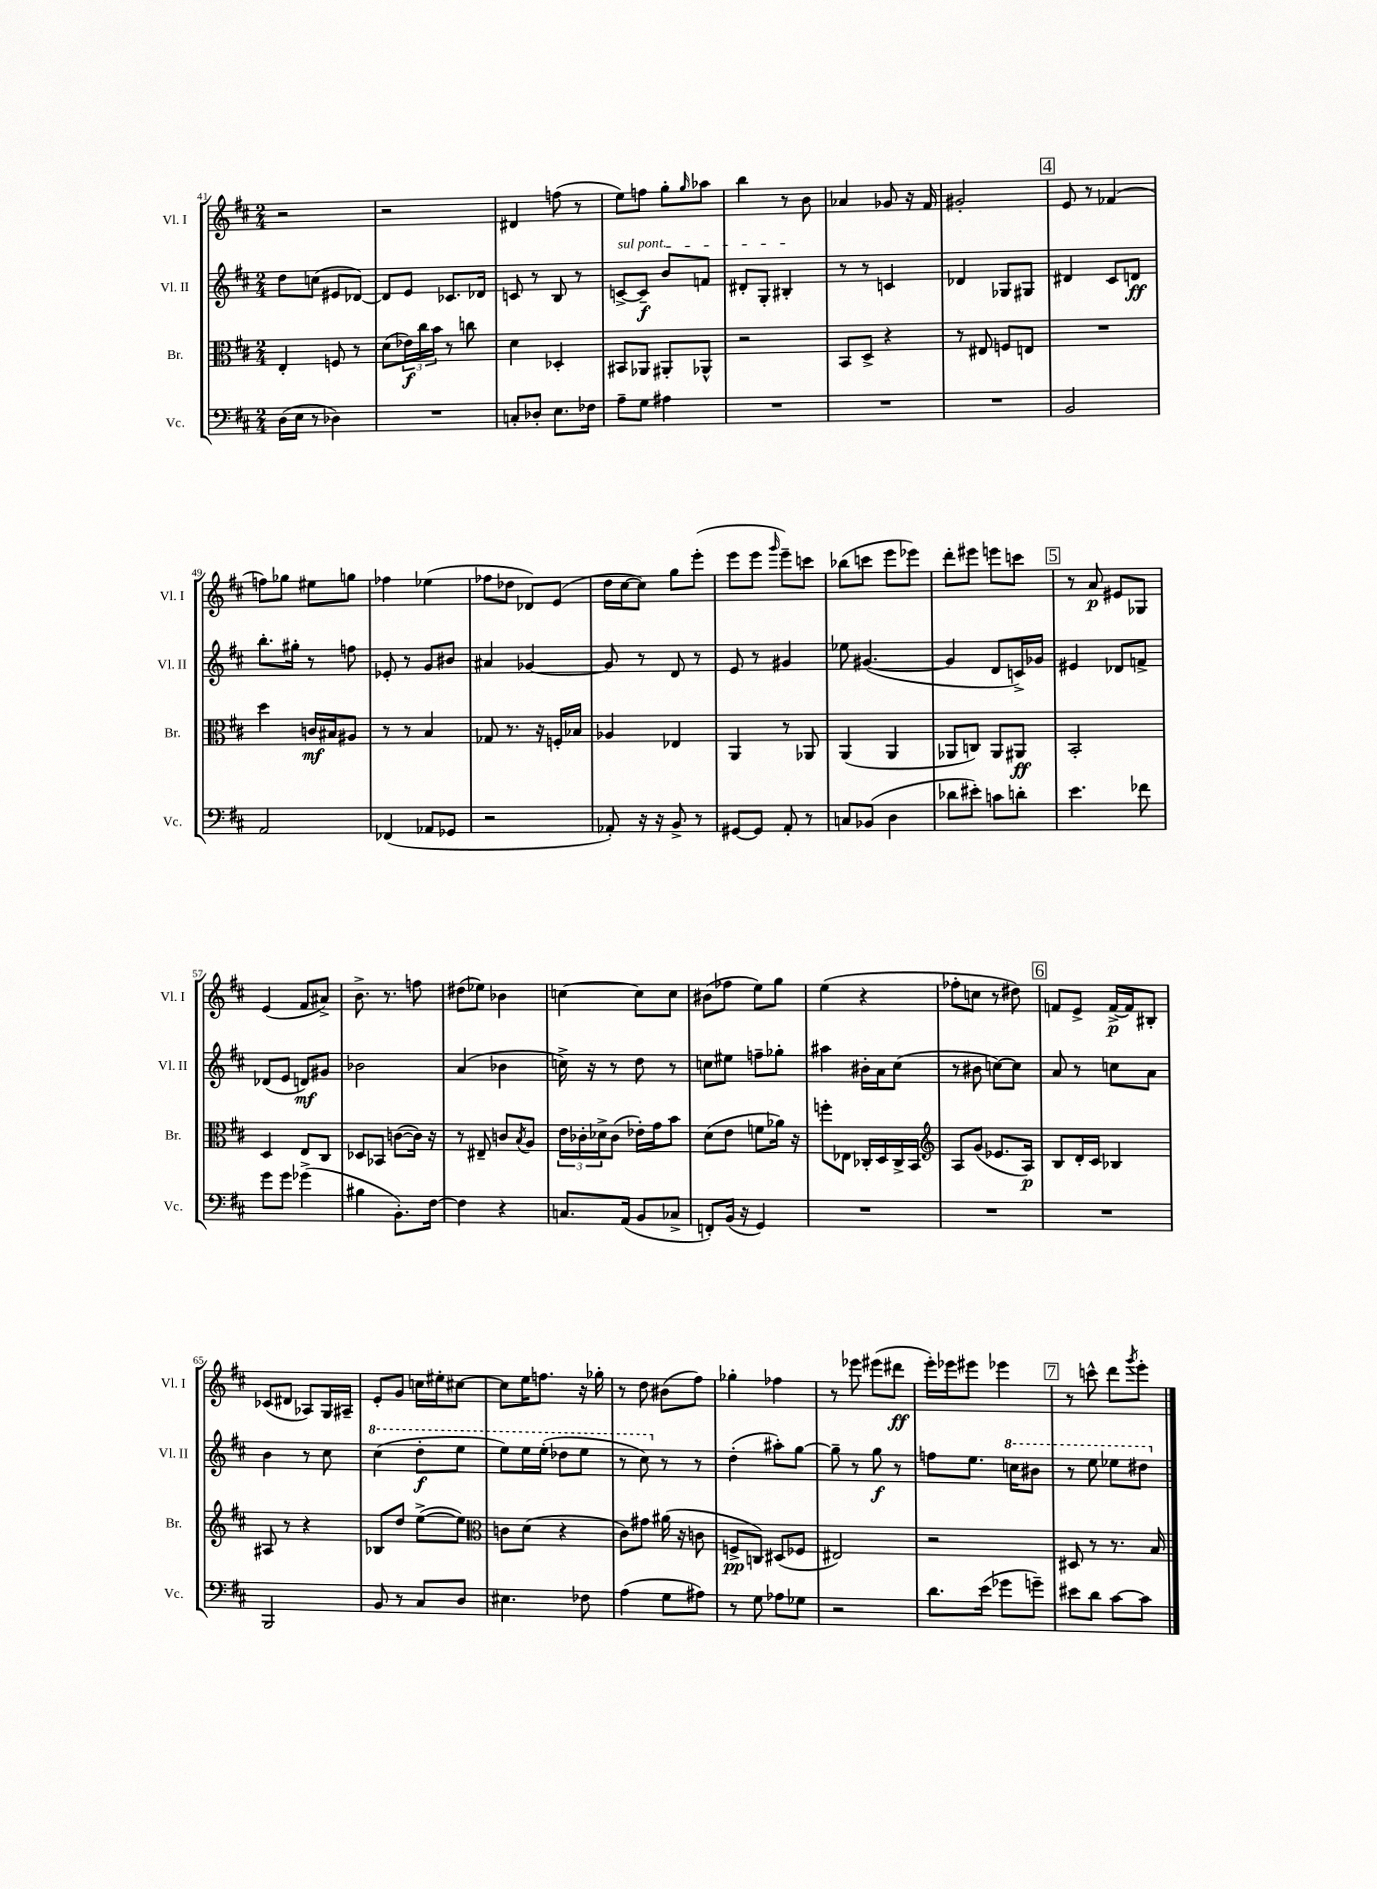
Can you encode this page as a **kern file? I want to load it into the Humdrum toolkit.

**kern	**kern	**kern	**kern
*staff4	*staff3	*staff2	*staff1
*clefF4	*clefC3	*clefG2	*clefG2
*k[f#c#]	*k[f#c#]	*k[f#c#]	*k[f#c#]
*M2/4	*M2/4	*M2/4	*M2/4
(16D	4E'	8dd	2r
16E	.	.	.
8r	.	(8cc	.
4D-)	8F	8e#	.
.	8r	[8d-)	.
=	=	=	=
2r	(8d	8d-]	2r
.	24e-)	8e	.
.	24cc#	.	.
.	24b	.	.
.	8r	8.c-	.
.	8cc	.	.
.	.	16d-	.
=	=	=	=
8C'	4d	8c	4d#
8D-'	.	8r	.
8.E	4D-'	8B	(8ff
.	.	8r	8r
16F-	.	.	.
=	=	=	=
8A~	8BB#	[8c^	8ee)
8G	8AA-	8c~]	8ff
4A#	8AA#'	8b	8gg'
.	.	.	16qqgg
.	8AA-^^	8f	8aa-
=	=	=	=
2r	2r	8d#'	4bb
.	.	8G'	.
.	.	4B#'	8r
.	.	.	8b
=	=	=	=
2r	8BB	8r	4a-
.	8D^	8r	.
.	4r	4c	8g-
.	.	.	16r
.	.	.	16f#
=	=	=	=
2r	8r	4d-	2g#'
.	8E#	.	.
.	8F	8G-	.
.	8E	8G#	.
=	=	=	=
2BB	2r	4d#	8e
.	.	.	8r
.	.	8c#	(4f-
.	.	8d	.
=	=	=	=
2AA	4dd	8.bb'	8ff)
.	.	.	8gg-
.	.	16gg#'	.
.	16c	8r	8ee#
.	16B#	.	.
.	8A#	8ff	8gg
=	=	=	=
(4FF-	8r	8e-'	4ff-
.	8r	8r	.
8AA-	4B	8g	(4ee-
8GG-	.	8b#	.
=	=	=	=
2r	8G-	4a#	8ff-
.	8.r	.	8dd-
.	.	[4g-	8d-)
.	16r	.	.
.	16F'	.	(8e
.	16B-	.	.
=	=	=	=
8AA-')	4A-	8g-]	16dd
.	.	.	[16cc#
16r	.	8r	8cc#])
16r	.	.	.
8BB^	4E-	8d	8gg
8r	.	8r	(8eee'
=	=	=	=
[8GG#	4AA	8e	8eee
8GG#]	.	8r	8eee
.	.	.	16qqggg
8AA'	8r	4g#	8eee~)
8r	8AA-	.	8ccc
=	=	=	=
8C	(4AA	8ee-	(8bb-
(8BB-	.	([4.g#	8ccc
4D	4AA	.	8eee
.	.	.	8eee-)
=	=	=	=
8d-	8AA-	4g#]	8ddd'
8e#')	8C)	.	8eee#
8c	8AA-	8d	8eee
8d'	8AA#	16c^)	8ccc
.	.	16g-	.
=	=	=	=
4.e	2BB'	4e#	8r
.	.	.	8a
.	.	8d-	8e#
8f-	.	8f^	8G-
=	=	=	=
8g	4D	(8d-	(4e
8g	.	8e	.
(4g-^	8E	8d)	8f#
.	8C#	8g#	8a#^)
=	=	=	=
4B#	8D-	2b-	8.b^
.	8BB-	.	.
.	.	.	8.r
8.BB')	([8c	.	.
.	16c])	.	8ff
[16F#	16r	.	.
=	=	=	=
4F#]	8r	(4a	(8dd#
.	8E#~	.	8ee-)
4r	8c	4b-	4b-
.	8qB	.	.
.	8A	.	.
=	=	=	=
8.C	24e	16cc^)	[4cc
.	24c-'	.	.
.	.	16r	.
.	24d-^	.	.
.	(8c-	8r	.
(16AA	.	.	.
8BB	16e-')	8dd	8cc]
.	16g	.	.
8C-^	8b	8r	8cc
=	=	=	=
8FF')	(8d	8cc	(8b#
(16BB	8e	8ee#	8ff-
16r	.	.	.
4GG)	8f	8ff~	8ee)
.	16a-)	8gg-'	8gg
.	16r	.	.
=	=	=	=
2r	8ff'	4aa#	(4ee
.	8E-	.	.
.	16C-'	16b#'	4r
.	16D	16a	.
.	16C-^	(8cc#	.
.	16BB	.	.
=	=	=	=
*	*clefG2	*	*
2r	8A	8r	8ff-'
.	(8g	8b#	8cc
.	8.e-	[8cc)	8r
.	.	8cc]	8dd#)
.	16A)	.	.
=	=	=	=
2r	8B	8a	8f
.	16d'	8r	8e^
.	16c#	.	.
.	4B-	8cc	[16f^
.	.	.	16f]
.	.	8a	8B#'
=	=	=	=
2BBB	8A#	4b	(8c-
.	8r	.	8d#
.	4r	8r	8A-)
.	.	8cc#	16G
.	.	.	16A#~
=	=	=	=
8BB	8B-	(4ccc#	8e'
8r	8dd	.	8g
8C#	([8ee^	8ddd'	16cc
.	.	.	16ee#'
8D	8ee])	8eee	[8cc#
=	=	=	=
*	*clefC3	*	*
4.E#	8c	8eee)	8cc#]
.	(8d	16eee	16ee
.	.	(16eee'	8.ff
.	4r	8ddd-	.
8F-	.	8eee	16r
.	.	.	16gg-'
=	=	=	=
(4A	8c#)	8r	8r
.	8g#	8ccc#)	8dd
8G	(16a#	8r	(8b#
.	16r	.	.
8A#)	8c	8r	8ff#)
=	=	=	=
8r	8F^	(4dd'	4gg-'
8G	8C)	.	.
8A-	(8D#	8aa#')	4ff-
8G-	8F-	[8gg	.
=	=	=	=
2r	2E#)	8gg~]	8r
.	.	8r	8eee-
.	.	8gg	(8eee#
.	.	8r	8ddd#
=	=	=	=
8.d	2r	8ff	16eee')
.	.	.	16eee-
.	.	8.ee	8eee#
(16e	.	.	.
8g-	.	.	4eee-
.	.	16ccc	.
8g~)	.	8bb#	.
=	=	=	=
8e#	8D#	8r	8r
8d	8r	8eee	8ccc^^
[8c#	8.r	8eee-	8ddd
.	.	.	8qggg
8c#]	.	8ddd#	8eee'
.	16B	.	.
==	==	==	==
*-	*-	*-	*-
